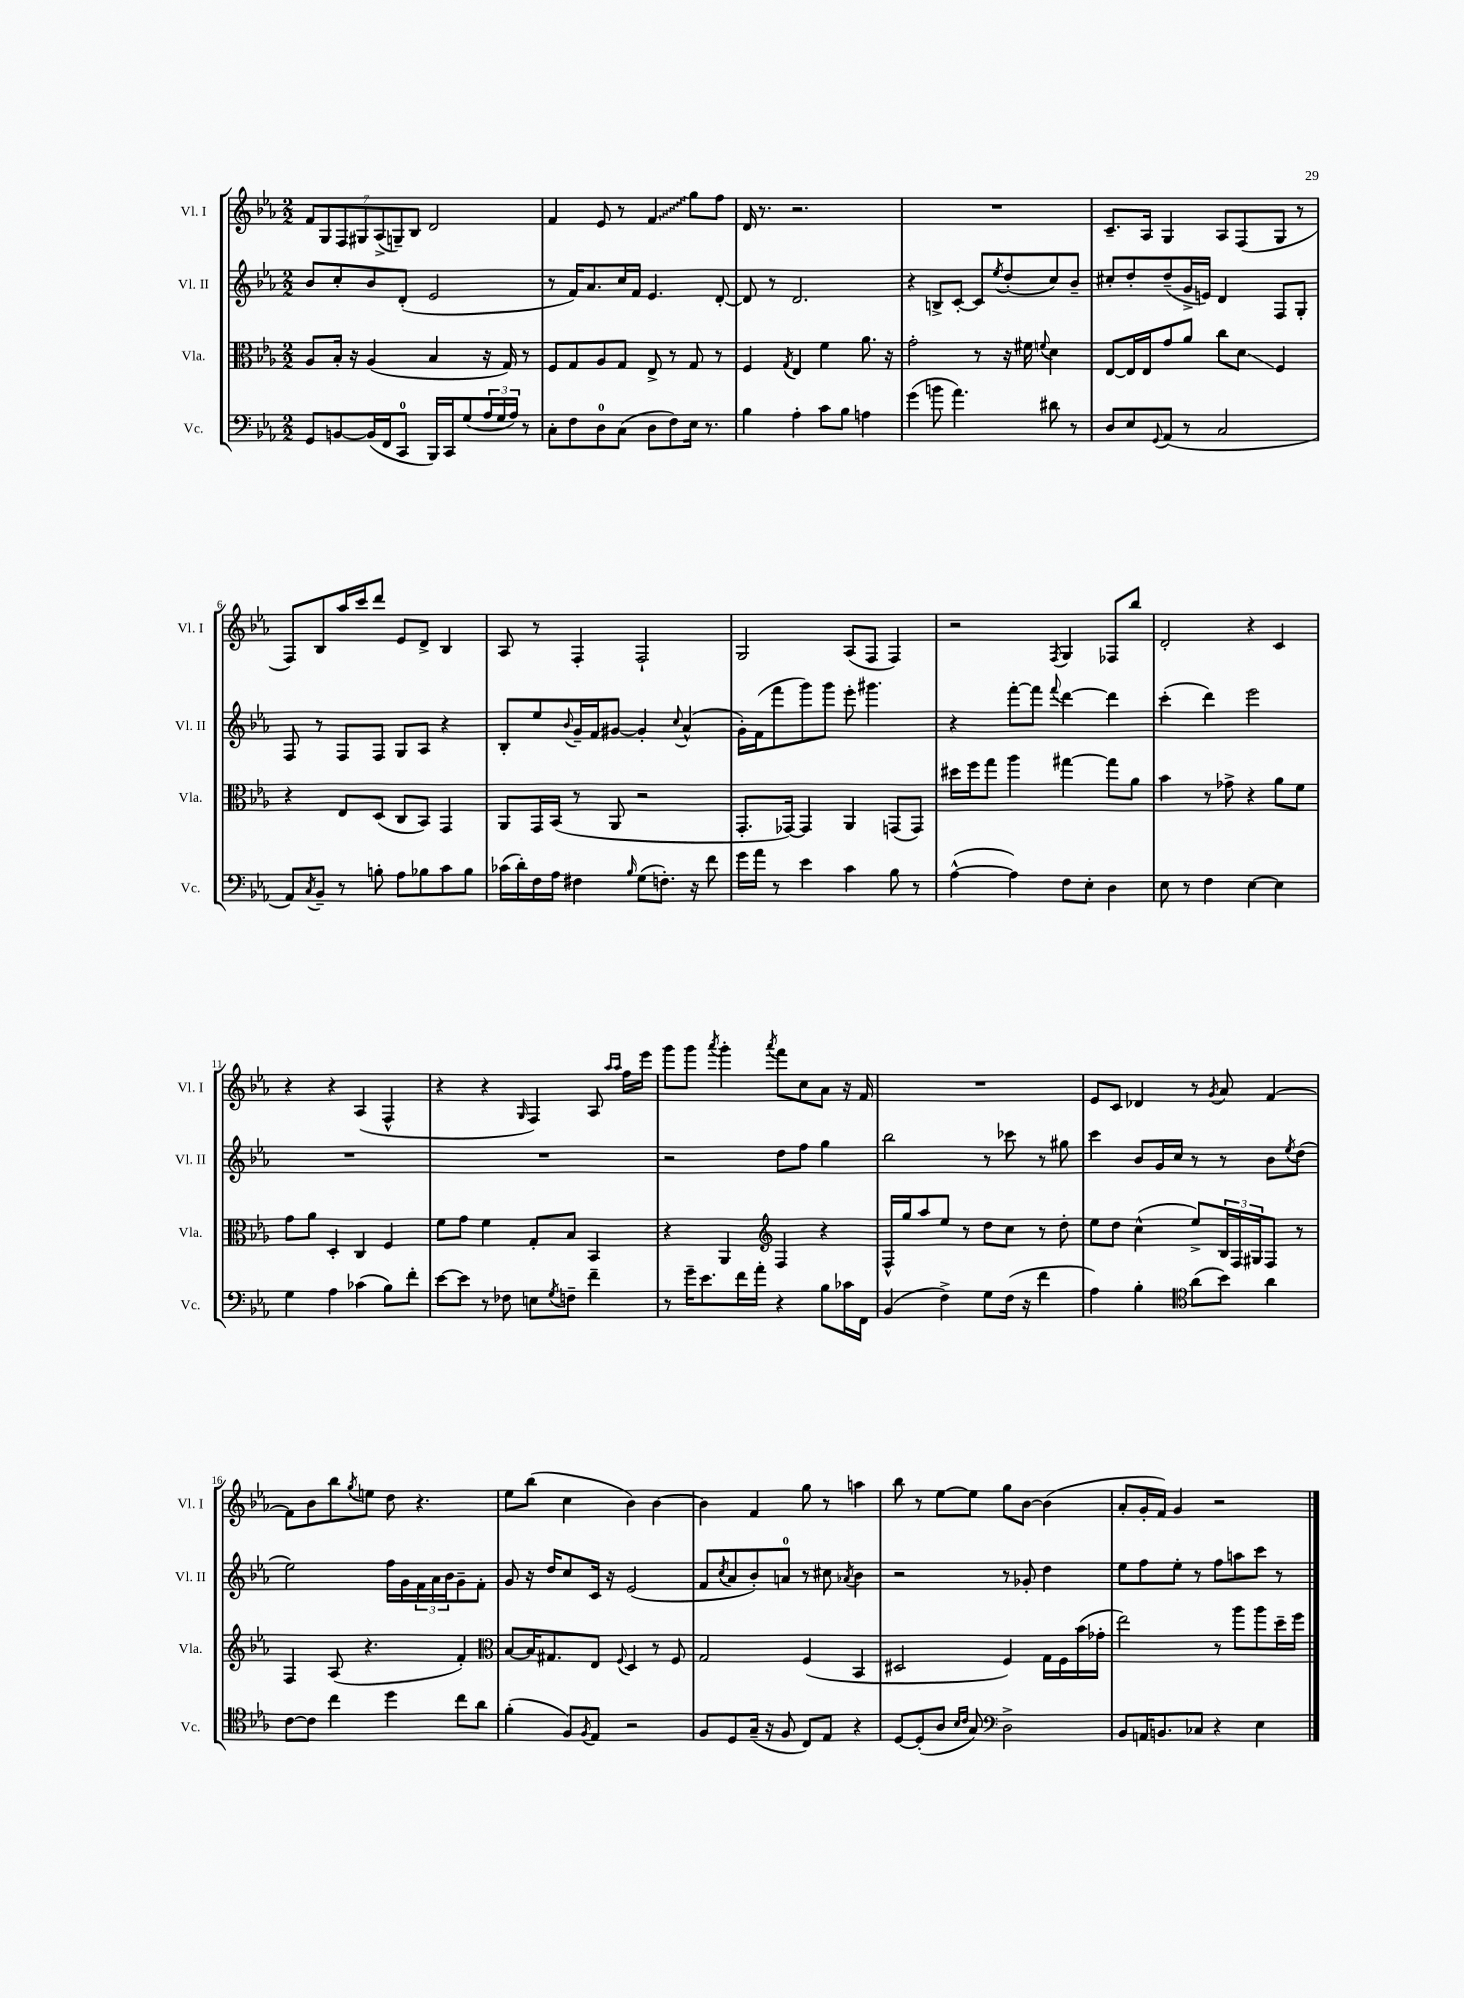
<<
\new StaffGroup <<
\new Staff = "s0" \with { instrumentName = "Vl. I" shortInstrumentName = "Vl. I" } {
    \clef treble \key ees \major \numericTimeSignature \time 2/2
    \tuplet 7/4 { f'8 g8 f8 gis8 aes8->( g8--) bes8 } d'2 |
    f'4 ees'8 r8 \once \override Glissando.style = #'zigzag f'4\glissando g''8 f''8 |
    d'16 r8. r2. |
    R1 |
    c'8.-- aes16 g4 aes8 f8( g8 r8 |
    f8) bes8 aes''16 c'''16 d'''8 ees'8 d'8-> bes4 |
    aes8 r8 f4-. f2-! |
    g2 aes8( f8 f4) |
    r2 \acciaccatura { f8 } g4 fes8 bes''8 |
    d'2-. r4 c'4 |
    r4 r4 aes4( f4-^ |
    r4 r4 \grace { g16 } f4) aes8 \grace { aes''16 aes''16 } f''16 ees'''16 |
    g'''8 g'''8 \acciaccatura { aes'''8 } g'''4-. \acciaccatura { aes'''8 } f'''8 c''8 aes'8 r16 f'16 |
    R1 |
    ees'8 c'8 des'4 r8 \acciaccatura { g'8 } aes'8 f'4~ |
    f'8 bes'8 bes''8 \acciaccatura { g''8 } e''8 d''8 r4. |
    ees''8 bes''8( c''4 bes'4) bes'4~ |
    bes'4 f'4 g''8 r8 a''4 |
    bes''8 r8 ees''8~ ees''8 g''8 bes'8~ bes'4( |
    aes'8-. g'16-. f'16) g'4 r2 \bar "|." |
}
\new Staff = "s1" \with { instrumentName = "Vl. II" shortInstrumentName = "Vl. II" } {
    \clef treble \key ees \major \numericTimeSignature \time 2/2
    bes'8 c''8-. bes'8 d'8-.( ees'2 |
    r8 f'16) aes'8. c''16 f'16 ees'4. d'8~-. |
    d'8 r8 d'2. |
    r4 b8-> c'8~-. c'8 \acciaccatura { ees''8 } d''8-.( c''8) bes'8-- |
    cis''8-. d''8-. d''8--( g'16-> e'16) d'4 f8 g8-. |
    f8 r8 f8 f8 g8 aes8 r4 |
    bes8-. ees''8 \appoggiatura { bes'8 } g'16-- f'16 gis'8~ gis'4-. \appoggiatura { c''8 } aes'4-^( |
    g'16-.) f'16( f'''8 g'''8) g'''8 ees'''8-. gis'''4. |
    r4 f'''8~-. f'''8 \appoggiatura { f'''8 } d'''4~ d'''4 |
    c'''4-.( d'''4) ees'''2 |
    R1 |
    R1 |
    r2 d''8 f''8 g''4 |
    bes''2 r8 ces'''8 r8 gis''8 |
    c'''4 bes'8 g'16 c''16 r8 r8 bes'8 \acciaccatura { ees''8 } d''8( |
    ees''2) f''16 g'16 \tuplet 3/2 { f'16 aes'16 bes'16 } g'8-- f'8-. |
    g'8 r16 d''16 c''8 c'16 r16 ees'2( |
    f'8 \acciaccatura { c''8 } aes'8 bes'8-.) a'8-0 r8 cis''8 \acciaccatura { aes'8 } bes'4 |
    r2 r8 ges'8-. d''4 |
    ees''8 f''8 ees''8-. r8 f''8 a''8 c'''8 r8 \bar "|." |
}
\new Staff = "s2" \with { instrumentName = "Vla." shortInstrumentName = "Vla." } {
    \clef alto \key ees \major \numericTimeSignature \time 2/2
    aes8 bes16-. r16 aes4( bes4 r16 g16) r8 |
    f8 g8 aes8 g8 ees8-> r8 g8 r8 |
    f4 \acciaccatura { g8 } ees4 f'4 aes'8. r16 |
    g'2-. r8 r16 fis'16 \appoggiatura { f'8 } d'4 |
    ees8~ ees16 ees16 g'8 aes'8 c''8 d'8\glissando f4 |
    r4 ees8 d8( c8 bes,8) g,4 |
    aes,8 g,16 bes,16( r8 aes,8 r2 |
    g,8.-. ges,16~) ges,4 aes,4 g,8( g,8) |
    dis''16 f''16 g''8 aes''4 gis''4~ gis''8 aes'8 |
    bes'4 r8 ges'8-> r4 aes'8 f'8 |
    g'8 aes'8 d4-. c4 f4 |
    f'8 g'8 f'4 g8-. bes8 bes,4 |
    r4 aes,4 \clef treble f4 r4 |
    f16-^ g''16 aes''8 ees''8 r8 d''8 c''8 r8 d''8-. |
    ees''8 d''8 c''4-^( ees''8->) \tuplet 3/2 { bes16 f16 gis16 } f8 r8 |
    f4 aes8( r4. f'4-.) |
    \clef alto bes8~ bes16 gis8. ees8 \appoggiatura { f8 } d4 r8 f8 |
    g2 f4( bes,4 |
    dis2 f4) g16 f16 bes'16( ges'16-. |
    ees''2) r8 aes''8 aes''8 d''16-- f''16 \bar "|." |
}
\new Staff = "s3" \with { instrumentName = "Vc." shortInstrumentName = "Vc." } {
    \clef bass \key ees \major \numericTimeSignature \time 2/2
    g,8 b,8~ b,16( f,16 c,8-0 bes,,16) c,16 g8( \tuplet 3/2 { aes16 g16 aes16) } r8 |
    c8-. f8 d8-0 c8( d8 f8) ees16 r8. |
    bes4 aes4-. c'8 bes8 a4 |
    g'4( b'8 aes'4.) dis'8 r8 |
    d8 ees8 \appoggiatura { g,8 } aes,8( r8 c2 |
    aes,8) \acciaccatura { c8 } bes,8-- r8 b8-. aes8 bes8 c'8 bes8 |
    ces'16( d'16-.) f16 aes16 fis4 \grace { bes16 } g8( f8.-.) r16 f'8 |
    g'16 aes'16 r8 ees'4 c'4 bes8 r8 |
    aes4~-^( aes4) f8 ees8-. d4 |
    ees8 r8 f4 ees4~ ees4 |
    g4 aes4 ces'4( bes8) f'8-. |
    ees'8~ ees'8 r8 fes8 e8 \acciaccatura { g8 } f8-- f'4-- |
    r8 g'16-- ees'8. f'16 aes'16-. r4 bes8 ces'16 f,16 |
    bes,4( f4->) g8 f16( r16 f'4 |
    aes4) bes4-. \clef tenor aes'8( bes'8) aes'4 |
    c'8~ c'8 c''4 d''4 c''8 aes'8 |
    f'4-.( f8) \acciaccatura { f8 } ees8 r2 |
    f8 d8 g16--( r16 f8 c8) ees8 r4 |
    d8~ d8-.( aes8 \grace { bes16 c'16 } g8) \clef bass d2-> |
    bes,8 a,16 b,8. ces8 r4 ees4 \bar "|." |
}
>>
>>
